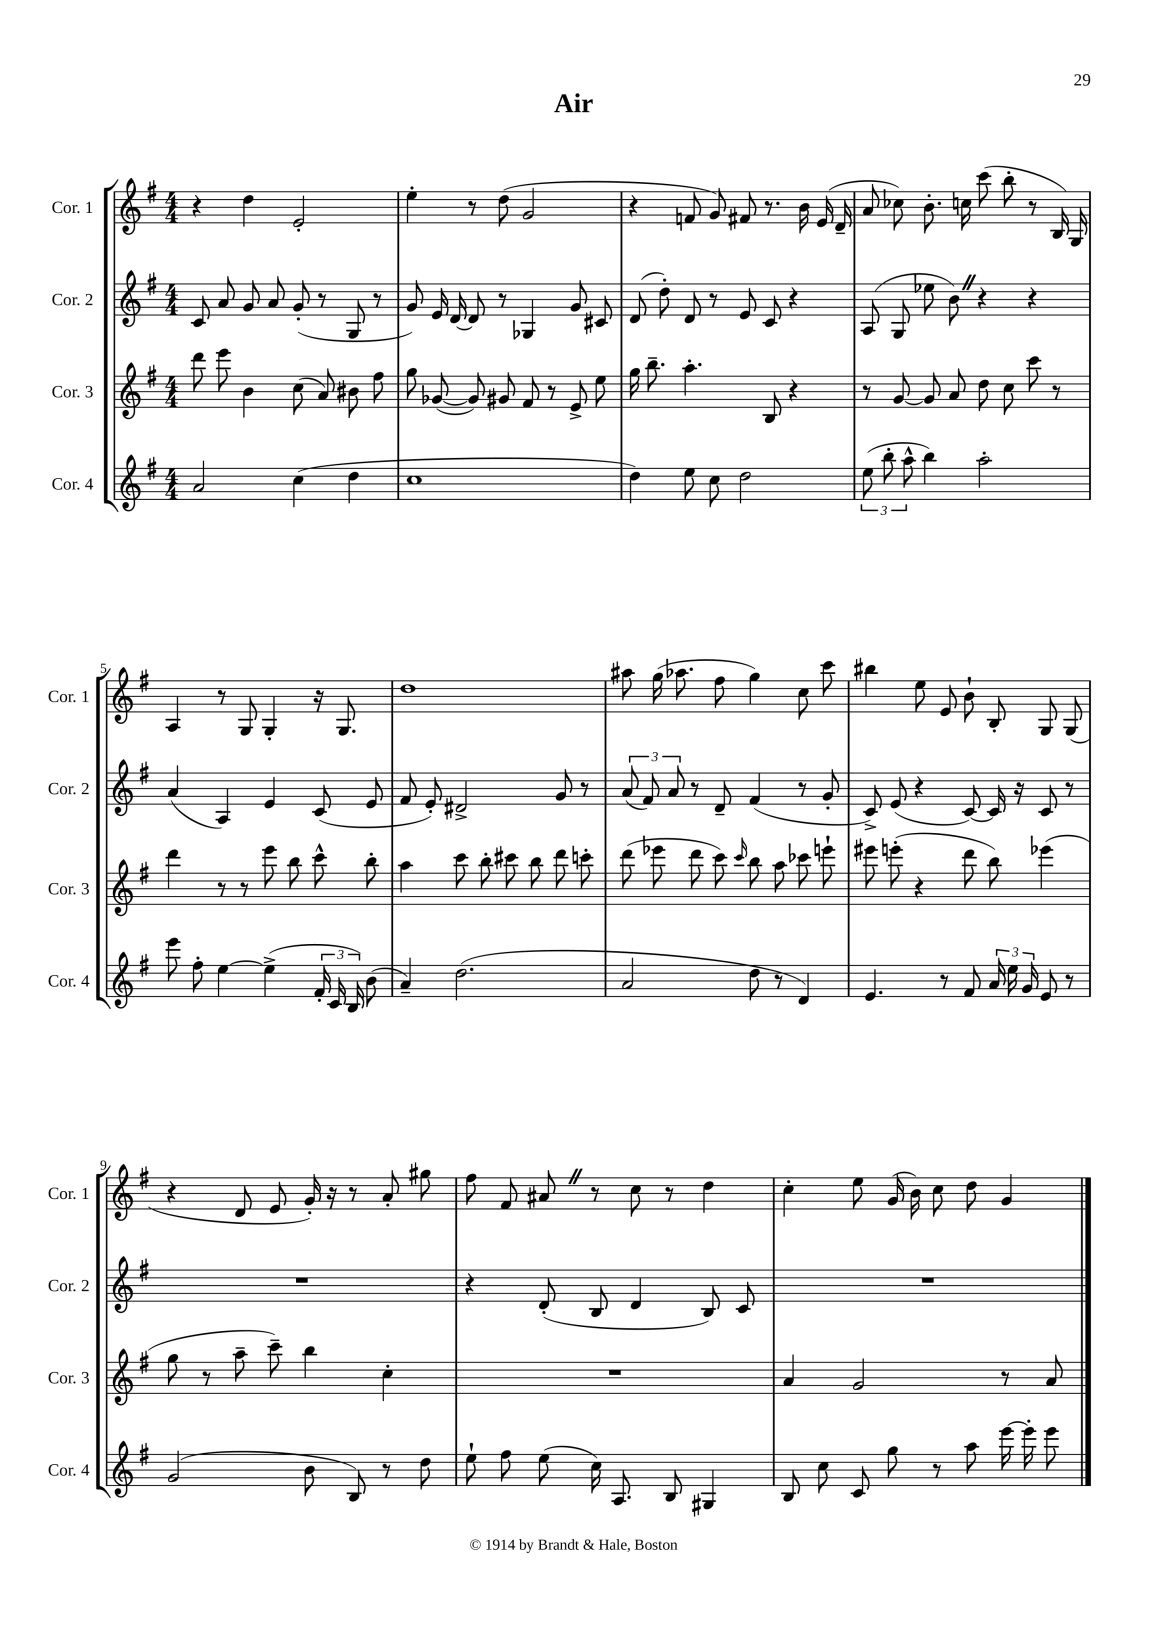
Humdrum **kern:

**kern	**kern	**kern	**kern
*part4	*part3	*part2	*part1
*staff4	*staff3	*staff2	*staff1
*I"Cor. 4	*I"Cor. 3	*I"Cor. 2	*I"Cor. 1
*I'Cor. 4	*I'Cor. 3	*I'Cor. 2	*I'Cor. 1
*clefG2	*clefG2	*clefG2	*clefG2
*k[f#]	*k[f#]	*k[f#]	*k[f#]
*M4/4	*M4/4	*M4/4	*M4/4
=1	=1	=1	=1
2a/	8ddd\	8c/	4r
.	8eee\	8a/	.
.	4b\	8g/	4dd\
.	.	8a/	.
(4cc\	(8cc\	(8g'/	2e'/
.	8a/)	8r	.
4dd\	8b#X\	8G/	.
.	8ff#\	8r	.
=2	=2	=2	=2
1cc	8gg\	8g/)	4ee'\
.	([8g-X/	16e/	.
.	.	[16d/	.
.	8g-/])	8d/]	8r
.	8g#X/	8r	(8dd\
.	8f#/	4G-X/	2g/
.	8r	.	.
.	8e^/	8g/	.
.	8ee\	8c#X/	.
=3	=3	=3	=3
4dd\)	16gg\	(8d/	4r
.	8.bb~\	.	.
.	.	8dd'\)	.
8ee\	4.aa'\	8d/	8fn/
8cc\	.	8r	8g/)
2dd\	.	8e/	8f#X/
.	8B/	8c/	8.r
.	4r	4r	.
.	.	.	16b\
.	.	.	(16e/
.	.	.	16d~/
=4	=4	=4	=4
(12ee\	8r	(8A/	8a/
12bb'\	.	.	.
.	[8g/	8G/	8cc-X\)
12aa^^\	.	.	.
4bb\)	8g/]	8ee-X\	8.b'\
.	8a/	8bZ\)	.
.	.	.	16ccn\
2aa'\	8dd\	4r	(8ccc\
.	8cc\	.	8bb'\
.	8ccc\	4r	8r
.	8r	.	16B/)
.	.	.	16G/
!!LO:LB:g=z
=5	=5	=5	=5
8eee\	4ddd\	(4a/	4A/
8ff#'\	.	.	.
[4ee\	8r	4A/)	8r
.	8r	.	8G/
(4ee^\]	8eee\	4e/	4G'/
.	8bb\	.	.
24f#'/	8ccc^^\	(8c/	16r
24c/	.	.	.
.	.	.	8.G/
24B/)	.	.	.
(8b\	8bb'\	8e/	.
=6	=6	=6	=6
4a~/)	4aa\	8f#/	1dd
.	.	8e'/)	.
(2.dd\	8ccc\	2d#X^/	.
.	8bb'\	.	.
.	8ccc#X\	.	.
.	8bb\	.	.
.	8ddd\	8g/	.
.	8cccn'\	8r	.
=7	=7	=7	=7
2a/	(8ddd\	(12a/	8aa#X\
.	.	12f#/)	.
.	8eee-X\	.	(16gg\
.	.	12a/	.
.	.	.	8.aa-X\
.	8ddd\	8r	.
.	8ccc\)	8d~/	8ff#\
.	16qqccc/	.	.
8dd\	8bb\	(4f#/	4gg\)
8r	8aa\	.	.
4d/)	8ccc-X\	8r	8cc\
.	8eeen`\	8g'/	8ccc\
=8	=8	=8	=8
4.e/	8eee#X\	8c^/)	4bb#X\
.	(8eeen'\	(8e/	.
.	4r	4r	8ee\
8r	.	.	8e/
8f#/	8ddd\	[8c/)	8b`\
24a/	8bb\)	16c/]	8B'/
24ee\	.	.	.
.	.	16r	.
24g/	.	.	.
8e/	(4eee-X\	8c/	8G/
8r	.	8r	(8G/
!!LO:LB:g=z
=9	=9	=9	=9
(2g/	8gg\	1r	4r
.	8r	.	.
.	8aa~\	.	8d/
.	8ccc~\)	.	8e/
8b\	4bb\	.	16g'/)
.	.	.	16r
8B/)	.	.	8r
8r	4cc'\	.	8a'/
8dd\	.	.	8gg#X\
=10	=10	=10	=10
8ee`\	1r	4r	8ff#\
8ff#\	.	.	8f#/
(8ee\	.	(8d'/	8a#XZ/
16cc\)	.	8B/	8r
8.A/	.	.	.
.	.	4d/	8cc\
8B/	.	.	8r
4G#X/	.	8B/)	4dd\
.	.	8c/	.
=11	=11	=11	=11
8B/	4a/	1r	4cc'\
8cc\	.	.	.
8c/	2g/	.	8ee\
8gg\	.	.	(16g/
.	.	.	16b\)
8r	.	.	8cc\
8aa\	.	.	8dd\
[16eee\	8r	.	4g/
16eee'\]	.	.	.
8eee\	8a/	.	.
==	==	==	==
*-	*-	*-	*-
